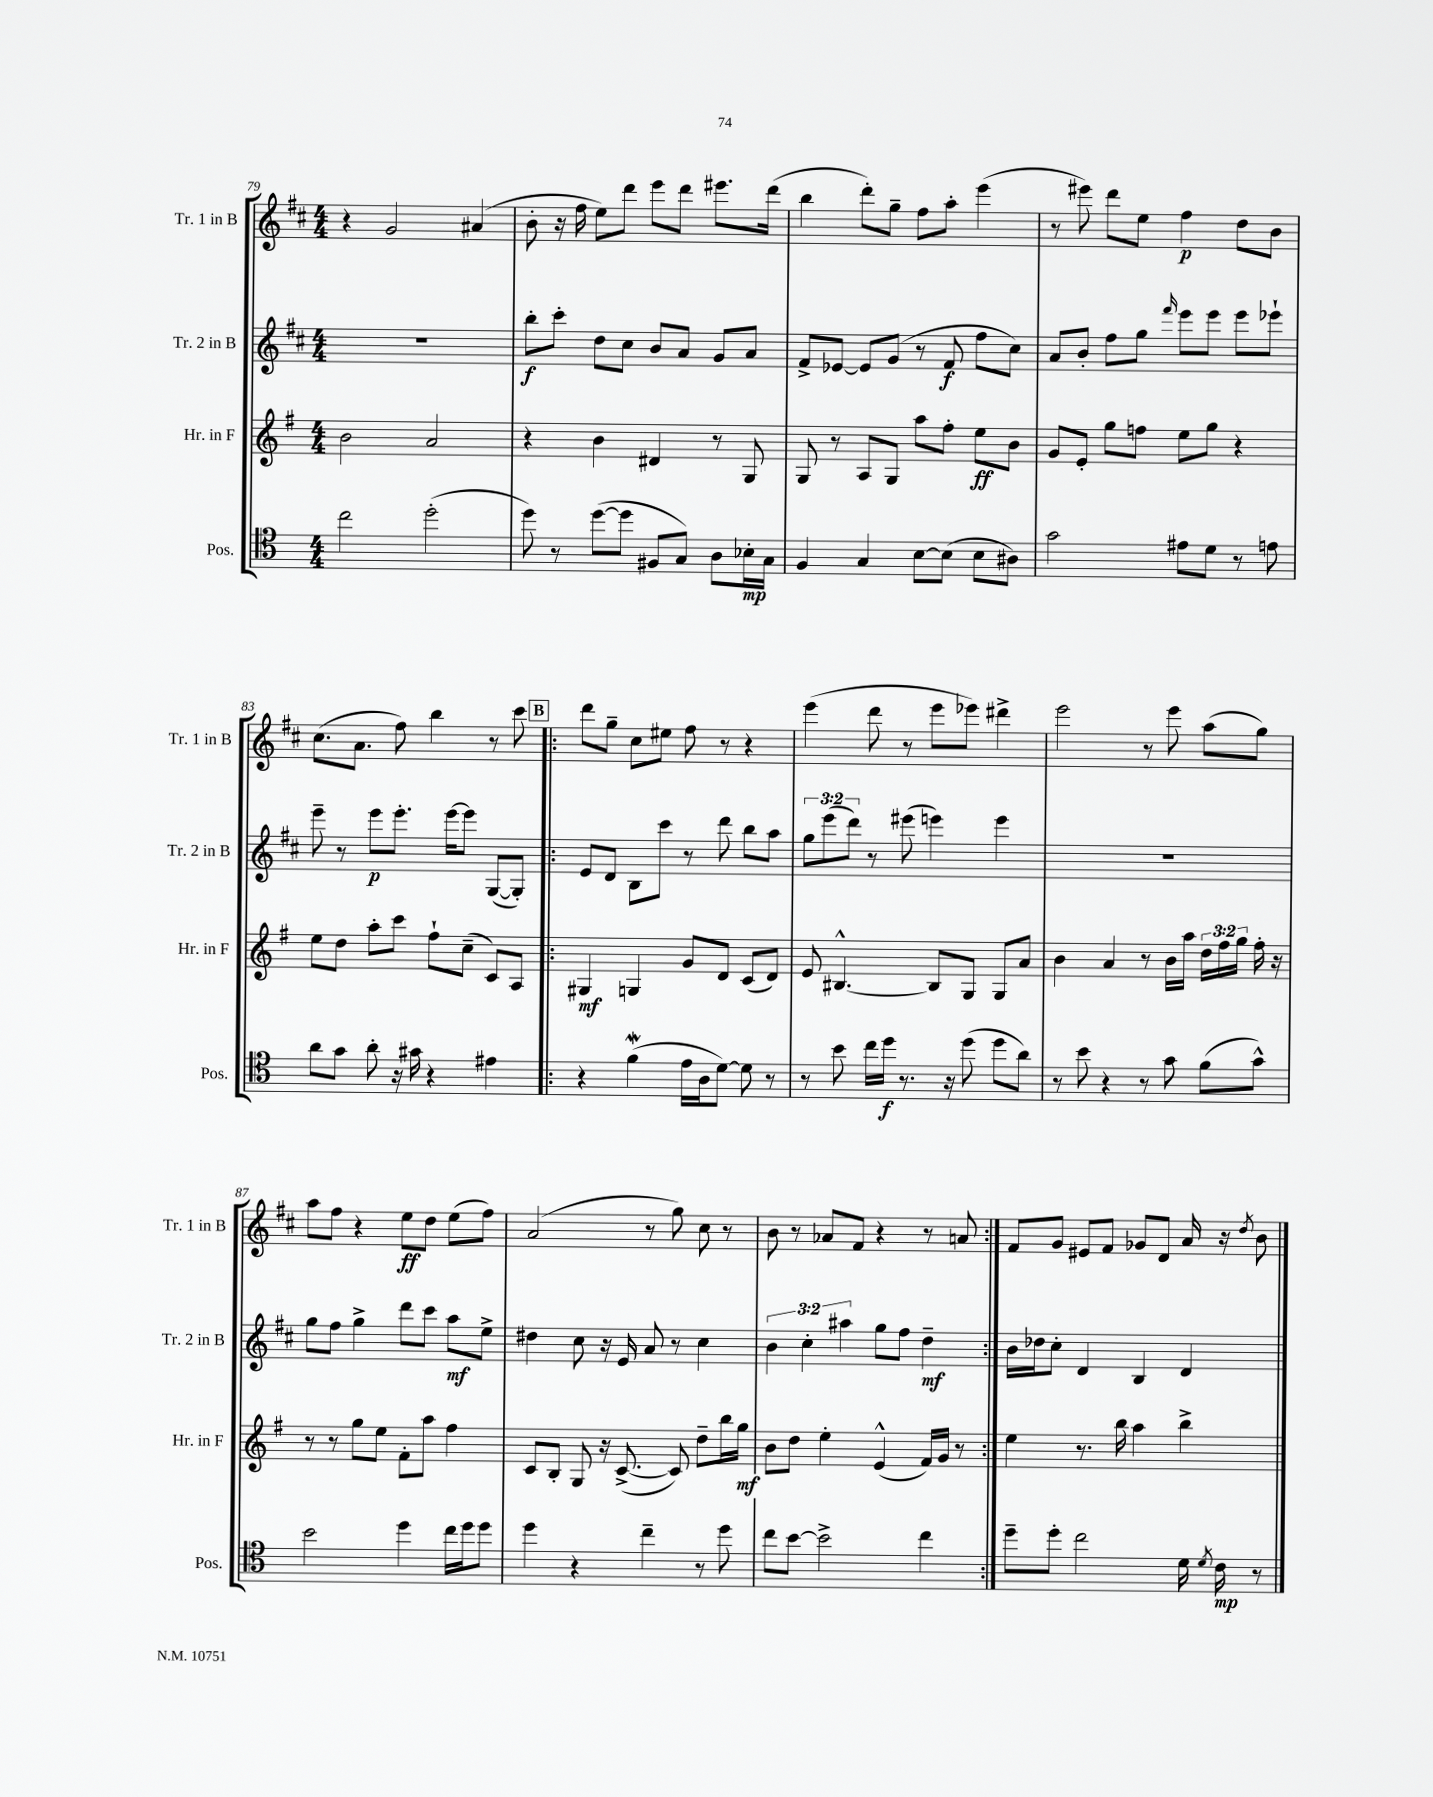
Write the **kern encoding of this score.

**kern	**dynam	**kern	**dynam	**kern	**dynam	**kern	**dynam
*part4	*part4	*part3	*part3	*part2	*part2	*part1	*part1
*staff4	*staff4	*staff3	*staff3	*staff2	*staff2	*staff1	*staff1
*I"Pos.	*	*I"Hr. in F	*	*I"Tr. 2 in B	*	*I"Tr. 1 in B	*
*I'Pos.	*	*I'Hr. in F	*	*I'Tr. 2 in B	*	*I'Tr. 1 in B	*
*clefC4	*	*clefG2	*	*clefG2	*	*clefG2	*
*k[]	*	*k[f#]	*	*k[f#c#]	*	*k[f#c#]	*
*M4/4	*	*M4/4	*	*M4/4	*	*M4/4	*
=79	=79	=79	=79	=79	=79	=79	=79
2cc\	.	2b\	.	1r	.	4r	.
.	.	.	.	.	.	2g/	.
(2dd'\	.	2a/	.	.	.	.	.
.	.	.	.	.	.	(4a#X/	.
=80	=80	=80	=80	=80	=80	=80	=80
8dd\)	.	4r	.	8bb'\L	f	8b'\	.
8r	.	.	.	8ccc#'\J	.	16r	.
.	.	.	.	.	.	16ff#\	.
([8dd\L	.	4b\	.	8dd\L	.	8ee\L)	.
8dd\J]	.	.	.	8cc#\J	.	8ddd\J	.
8F#X/L	.	4d#X/	.	8b/L	.	8eee\L	.
8G/J)	.	.	.	8a/J	.	8ddd\J	.
8A\L	.	8r	.	8g/L	.	8.eee#X\L	.
16B-X'\L	mp	8G/	.	8a/J	.	.	.
16G\JJ	.	.	.	.	.	(16ddd\Jk	.
=81	=81	=81	=81	=81	=81	=81	=81
4F/	.	8G/	.	8f#^/L	.	4bb\	.
.	.	8r	.	[8e-X/J	.	.	.
4G/	.	8A/L	.	8e-/L]	.	8ddd'\L)	.
.	.	8G/J	.	(8g/J	.	8gg~\J	.
[8B\L	.	8aa\L	.	8r	.	8ff#\L	.
(8B\J]	.	8ff#'\J	.	8f#/	f	8aa'\J	.
8B\L	.	8ee\L	ff	8ff#\L	.	(4eee\	.
8A#X\J)	.	8b\J	.	8cc#\J)	.	.	.
=82	=82	=82	=82	=82	=82	=82	=82
2g\	.	8g/L	.	8a/L	.	8r	.
.	.	8e'/J	.	8b'/J	.	8eee#X\)	.
.	.	8gg\L	.	8ff#\L	.	8ddd\L	.
.	.	8ffn\J	.	8gg\J	.	8ee\J	.
.	.	.	.	16qqfff#/	.	.	.
8e#X\L	.	8ee\L	.	8eee\L	.	4ff#\	p
8d\J	.	8gg\J	.	8eee\J	.	.	.
8r	.	4r	.	8eee\L	.	8dd\L	.
8en\	.	.	.	8eee-X`\J	.	8b\J	.
!!LO:LB:g=z
=83	=83	=83	=83	=83	=83	=83	=83
8a\L	.	8ee\L	.	8eee~\	.	(8.cc#\L	.
8g\J	.	8dd\J	.	8r	.	.	.
.	.	.	.	.	.	8.a\J	.
8a'\	.	8aa'\L	.	8eee\L	p	.	.
16r	.	8ccc\J	.	8.eee'\J	.	8ff#\)	.
16g#X\	.	.	.	.	.	.	.
4r	.	8ff#`\L	.	.	.	4bb\	.
.	.	.	.	[16eee\KL	.	.	.
.	.	(8cc~\J	.	8eee\J]	.	.	.
4e#X\	.	8c/L)	.	([8G/L	.	8r	.
.	.	8A/J	.	8G'/J])	.	8ccc#\	.
!!LO:REH:place=s1:t=B
=84!|:	=84!|:	=84!|:	=84!|:	=84!|:	=84!|:	=84!|:	=84!|:
4r	.	4G#X/	mf	8e/L	.	8ddd\L	.
.	.	.	.	8d/J	.	8gg~\J	.
(4fw\	.	4Gn/	.	8B\L	.	8cc#\L	.
.	.	.	.	8ccc#\J	.	8ee#X\J	.
16e\LL	.	8g/L	.	8r	.	8ff#\	.
16A\J	.	.	.	.	.	.	.
[8d\J)	.	8d/J	.	8ddd\	.	8r	.
8d\]	.	(8c/L	.	8bb\L	.	4r	.
8r	.	8d/J)	.	8aa\J	.	.	.
=85	=85	=85	=85	=85	=85	=85	=85
8r	.	8e/	.	12gg\L	.	(4eee\	.
.	.	.	.	(12eee\	.	.	.
8b\	.	[4.B#X^^/	.	.	.	.	.
.	.	.	.	12ddd\J)	.	.	.
16cc\LL	.	.	.	8r	.	8ddd\	.
16dd\JJ	f	.	.	.	.	.	.
8.r	.	.	.	(8eee#X\	.	8r	.
.	.	8B#/L]	.	4eeen\)	.	8eee\L	.
16r	.	.	.	.	.	.	.
(8dd\	.	8G/J	.	.	.	8eee-X\J)	.
8dd\L	.	8G/L	.	4eee\	.	4ddd#X^\	.
8a\J)	.	8a/J	.	.	.	.	.
=86	=86	=86	=86	=86	=86	=86	=86
8r	.	4b\	.	1r	.	2eee\	.
8b\	.	.	.	.	.	.	.
4r	.	4a/	.	.	.	.	.
8r	.	8r	.	.	.	8r	.
8g\	.	16b\LL	.	.	.	8eee\	.
.	.	16aa\JJ	.	.	.	.	.
(8f\L	.	24dd\LL	.	.	.	(8aa\L	.
.	.	24ff#\	.	.	.	.	.
.	.	24gg\JJ	.	.	.	.	.
8g^^\J)	.	16ff#'\	.	.	.	8gg\J)	.
.	.	16r	.	.	.	.	.
!!LO:LB:g=z
=87	=87	=87	=87	=87	=87	=87	=87
2b\	.	8r	.	8gg\L	.	8aa\L	.
.	.	8r	.	8ff#\J	.	8ff#\J	.
.	.	8gg\L	.	4gg^\	.	4r	.
.	.	8ee\J	.	.	.	.	.
4dd\	.	8f#'\L	.	8ddd\L	.	8ee\L	ff
.	.	8aa\J	.	8ccc#\J	.	8dd\J	.
16cc\LL	.	4ff#\	.	8aa\L	mf	(8ee\L	.
16dd\J	.	.	.	.	.	.	.
8dd\J	.	.	.	8ee^\J	.	8ff#\J)	.
=88	=88	=88	=88	=88	=88	=88	=88
4dd\	.	8c/L	.	4dd#X\	.	(2a/	.
.	.	8B'/J	.	.	.	.	.
4r	.	8G/	.	8cc#\	.	.	.
.	.	16r	.	16r	.	.	.
.	.	([8.c^/	.	16e/	.	.	.
4cc~\	.	.	.	8a/	.	8r	.
.	.	8c/])	.	8r	.	8gg\)	.
8r	.	8dd~\L	.	4cc#\	.	8cc#\	.
8dd\	.	16bb\L	.	.	.	8r	.
.	.	16gg\JJ	mf	.	.	.	.
=89	=89	=89	=89	=89	=89	=89	=89
8cc\L	.	8b\L	.	6b\	.	8b\	.
[8b\J	.	8dd\J	.	.	.	8r	.
.	.	.	.	6cc#'\	.	.	.
2b^\]	.	4ee'\	.	.	.	8a-X/L	.
.	.	.	.	6aa#X\	.	.	.
.	.	.	.	.	.	8f#/J	.
.	.	(4e^^/	.	8gg\L	.	4r	.
.	.	.	.	8ff#\J	.	.	.
4cc\	.	16f#/LL)	.	4dd~\	mf	8r	.
.	.	16g/JJ	.	.	.	.	.
.	.	8r	.	.	.	8an/	.
=90:|!	=90:|!	=90:|!	=90:|!	=90:|!	=90:|!	=90:|!	=90:|!
8dd~\L	.	4ee\	.	16b\LL	.	8f#/L	.
.	.	.	.	16dd-X\J	.	.	.
8dd'\J	.	.	.	8cc#'\J	.	8g/J	.
2cc\	.	8.r	.	4d/	.	8e#X/L	.
.	.	.	.	.	.	8f#/J	.
.	.	16bb\	.	.	.	.	.
.	.	4aa\	.	4B/	.	8g-X/L	.
.	.	.	.	.	.	8d/J	.
16d\	.	4bb^\	.	4d/	.	16a/	.
8qd/	.	.	.	.	.	.	.
16c\	mp	.	.	.	.	16r	.
.	.	.	.	.	.	8qdd/	.
8r	.	.	.	.	.	8b\	.
==	==	==	==	==	==	==	==
*-	*-	*-	*-	*-	*-	*-	*-
